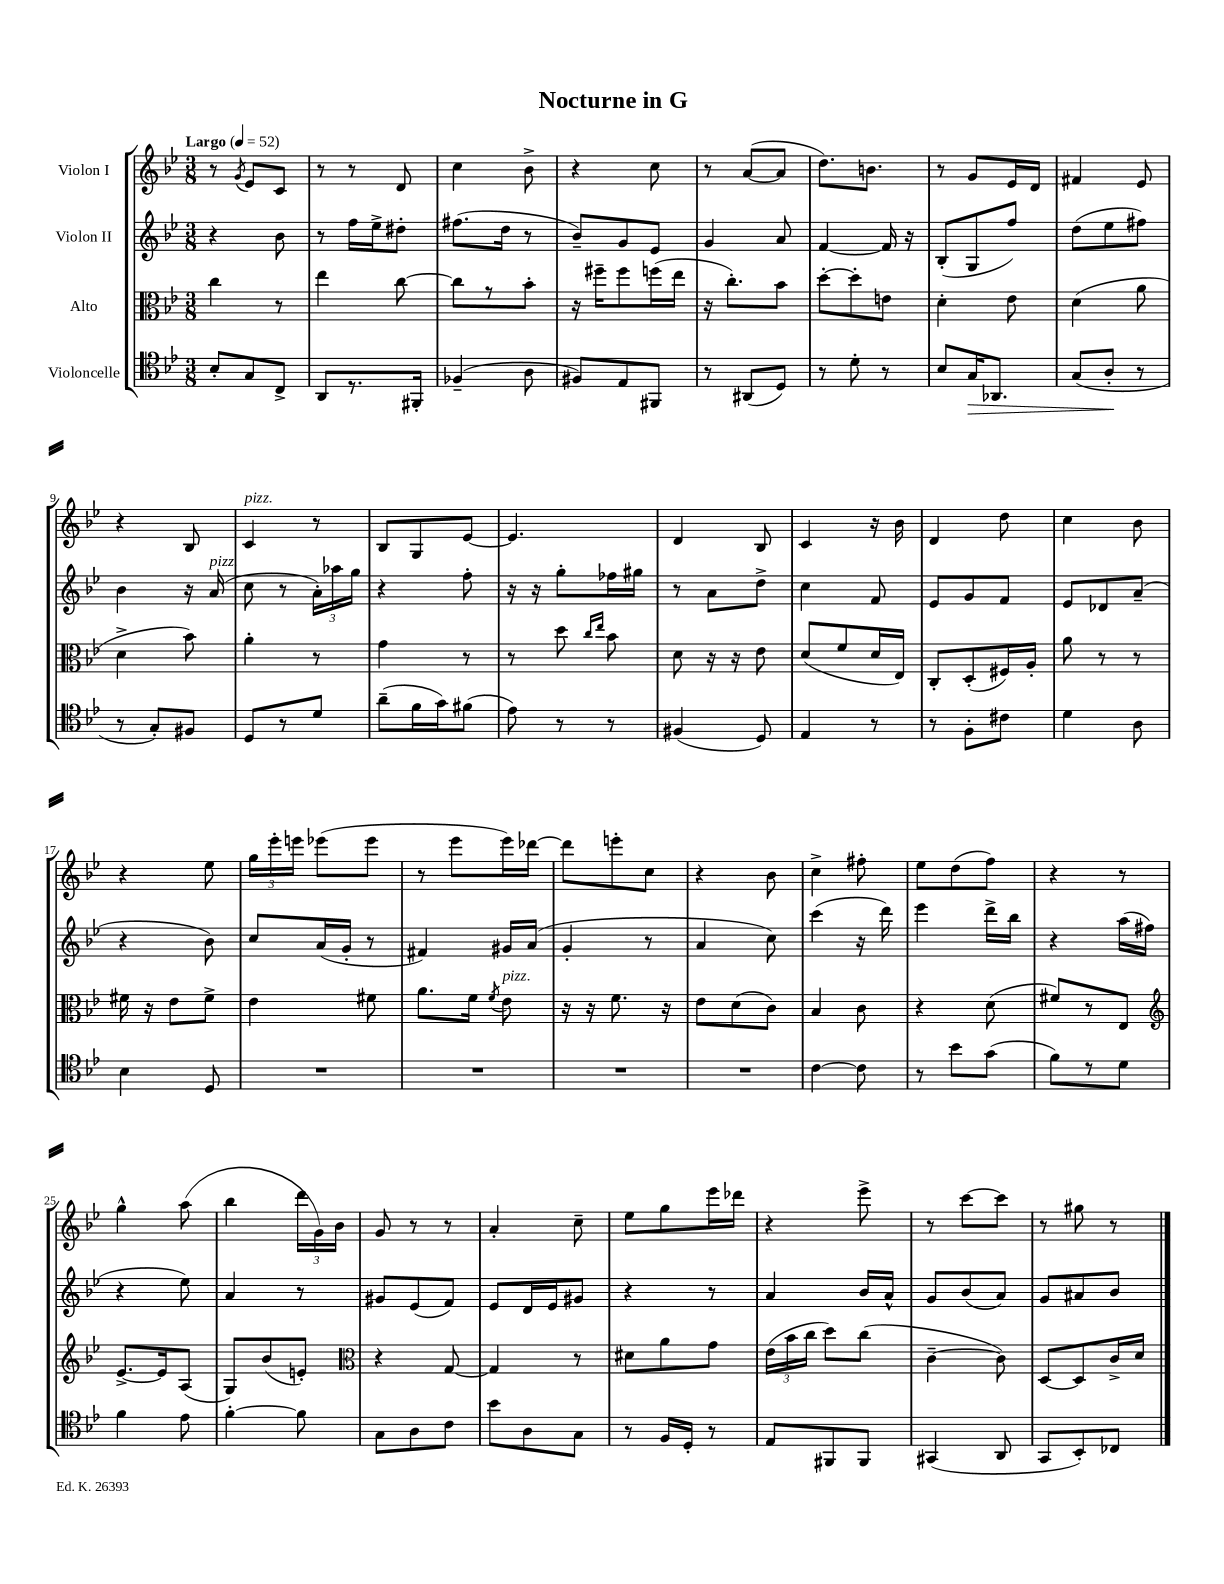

**kern	**dynam	**kern	**kern	**kern
*part4	*part4	*part3	*part2	*part1
*staff4	*staff4	*staff3	*staff2	*staff1
*I"Violoncelle	*	*I"Alto	*I"Violon II	*I"Violon I
*clefC4	*	*clefC3	*clefG2	*clefG2
*k[b-e-]	*	*k[b-e-]	*k[b-e-]	*k[b-e-]
*M3/8	*	*M3/8	*M3/8	*M3/8
*MM52	*	*MM52	*MM52	*MM52
=1	=1	=1	=1	=1
!	!	!	!	!LO:TX:a:B:t=Largo
8B-'/L	.	4cc\	4r	8r
.	.	.	.	8qg/
8G/	.	.	.	8e-/L
8C^/J	.	8r	8b-\	8c/J
=2	=2	=2	=2	=2
8AA/L	.	4ee-\	8r	8r
8.r	.	.	16ff\LL	8r
.	.	.	16ee-^\J	.
.	.	[8cc\	8dd#X'\J	8d/
16FF#X'/Jk	.	.	.	.
=3	=3	=3	=3	=3
(4F-X~/	.	8cc\L]	(8.ff#X\L	4cc\
.	.	8r	.	.
.	.	.	16dd\Jk	.
8A\	.	8b-'\J	8r	8b-^\
=4	=4	=4	=4	=4
8F#X/L)	.	16r	8b-~/L)	4r
.	.	16ff#X~\KL	.	.
8E-/	.	8ff#\	8g/	.
8FF#X/J	.	(16ffn\L	8e-/J	8cc\
.	.	16ee-\JJ	.	.
=5	=5	=5	=5	=5
8r	.	16r	4g/	8r
.	.	8.cc'\L)	.	.
(8AA#X/L	.	.	.	([8a/L
8D/J)	.	8b-\J	8a/	8a/J]
=6	=6	=6	=6	=6
8r	.	[8dd'\L	[4f/	8.dd\L)
8d'\	.	8dd'\]	.	.
.	.	.	.	8.bn\J
8r	.	8en\J	16f/]	.
.	.	.	16r	.
=7	=7	=7	=7	=7
8B-/L	.	4d'\	(8B-'/L	8r
!	!LO:HP:b	!	!	!
16G/K	>	.	8G/	8g/L
8.AA-X/J	.	.	.	.
.	.	8e-\	8ff/J)	16e-/L
.	.	.	.	16d/JJ
=8	=8	=8	=8	=8
(8G/L	.	(4d\	(8dd\L	4f#X/
8A'/J	.	.	8ee-\	.
8r	]	8a\	8ff#X\J)	8e-/
!!LO:LB:g=z
=9	=9	=9	=9	=9
8r	.	4d^\	4b-\	4r
8G'/L)	.	.	.	.
8F#X/J	.	8b-\)	16r	8B-/
!	!	!	!LO:TX:a:i:t=pizz.	!
.	.	.	(16a/	.
=10	=10	=10	=10	=10
!	!	!	!	!LO:TX:a:i:t=pizz.
8D/L	.	4a'\	8cc\	4c/
8r	.	.	8r	.
8d/J	.	8r	24a'\LL)	8r
.	.	.	24aa-X\	.
.	.	.	24gg\JJ	.
=11	=11	=11	=11	=11
(8a~\L	.	4g\	4r	8B-/L
16f\L	.	.	.	8G/
16g\J)	.	.	.	.
(8f#X\J	.	8r	8ff'\	[8e-/J
=12	=12	=12	=12	=12
8e-\)	.	8r	16r	4.e-/]
.	.	.	16r	.
8r	.	8dd\	8gg'\L	.
.	.	16qqcc/LL	.	.
.	.	16qqee-/JJ	.	.
8r	.	8b-\	16ff-X\L	.
.	.	.	16gg#X\JJ	.
=13	=13	=13	=13	=13
(4F#X/	.	8d\	8r	4d/
.	.	16r	8a\L	.
.	.	16r	.	.
8D/)	.	8e-\	8dd^\J	8B-/
=14	=14	=14	=14	=14
4E-/	.	(8d/L	4cc\	4c/
.	.	8f/	.	.
8r	.	16d/L	8f/	16r
.	.	16E-/JJ)	.	16b-\
=15	=15	=15	=15	=15
8r	.	8C'/L	8e-/L	4d/
8F'\L	.	(8D'/	8g/	.
8c#X\J	.	16F#X/L)	8f/J	8dd\
.	.	16A'/JJ	.	.
=16	=16	=16	=16	=16
4d\	.	8a\	8e-/L	4cc\
.	.	8r	8d-X/	.
8A\	.	8r	(8a~/J	8b-\
!!LO:LB:g=z
=17	=17	=17	=17	=17
4B-\	.	16f#X\	4r	4r
.	.	16r	.	.
.	.	8e-\L	.	.
8D/	.	8f#^\J	8b-\)	8ee-\
=18	=18	=18	=18	=18
4.r	.	4e-\	8cc/L	24gg\LL
.	.	.	.	24eee-'\
.	.	.	.	24eeen\JJ
.	.	.	(16a/L	(8eee-X\L
.	.	.	16g'/JJ	.
.	.	8f#X\	8r	8eee-\J
=19	=19	=19	=19	=19
4.r	.	8.a\L	4f#X/)	8r
.	.	.	.	8eee-\L
.	.	16f\Jk	.	.
.	.	8qf/	.	.
!	!	!LO:TX:a:i:t=pizz.	!	!
.	.	8e-\	16g#X/LL	16eee-\L)
.	.	.	(16a/JJ	[16ddd-X\JJ
=20	=20	=20	=20	=20
4.r	.	16r	4g'/	8ddd-\L]
.	.	16r	.	.
.	.	8.f\	.	8eeen'\
.	.	.	8r	8cc\J
.	.	16r	.	.
=21	=21	=21	=21	=21
4.r	.	8e-\L	4a/	4r
.	.	(8d\	.	.
.	.	8c\J)	8cc\)	8b-\
=22	=22	=22	=22	=22
[4c\	.	4B-/	(4ccc\	4cc^\
8c\]	.	8c\	16r	8ff#X'\
.	.	.	16ddd\)	.
=23	=23	=23	=23	=23
8r	.	4r	4eee-\	8ee-\L
8b-\L	.	.	.	(8dd\
(8g\J	.	(8d\	16ddd^\LL	8ff\J)
.	.	.	16bb-\JJ	.
=24	=24	=24	=24	=24
8f\L)	.	8f#X/L)	4r	4r
8r	.	8r	.	.
8d\J	.	8E-/J	(16aa\LL	8r
.	.	.	16ff#X\JJ	.
!!LO:LB:g=z
=25	=25	=25	=25	=25
*	*	*clefG2	*	*
4f\	.	[8.e-^/L	4r	4gg^^\
.	.	16e-/k]	.	.
8e-\	.	(8A/J	8ee-\)	(8aa\
=26	=26	=26	=26	=26
[4f'\	.	8G/L)	4a/	4bb-\
.	.	(8b-/	.	.
8f\]	.	8en'/J)	8r	24ddd\LL
.	.	.	.	24g\)
.	.	.	.	24b-\JJ
=27	=27	=27	=27	=27
*	*	*clefC3	*	*
8G\L	.	4r	8g#X/L	8g/
8A\	.	.	(8e-/	8r
8c\J	.	[8G/	8f/J)	8r
=28	=28	=28	=28	=28
8b-\L	.	4G/]	8e-/L	4a'/
8A\	.	.	16d/L	.
.	.	.	16e-/J	.
8G\J	.	8r	8g#X/J	8cc~\
=29	=29	=29	=29	=29
8r	.	8d#X\L	4r	8ee-\L
16F/LL	.	8a\	.	8gg\
16D'/JJ	.	.	.	.
8r	.	8g\J	8r	16eee-\L
.	.	.	.	16ddd-X\JJ
=30	=30	=30	=30	=30
8E-/L	.	(24e-\LL	4a/	4r
.	.	24b-\	.	.
.	.	24cc\JJ	.	.
8FF#X/	.	8dd\L)	.	.
8FF#/J	.	(8cc\J	16b-/LL	8eee-^\
.	.	.	16a^^/JJ	.
=31	=31	=31	=31	=31
(4GG#X/	.	[4c~\	8g/L	8r
.	.	.	(8b-/	[8ccc\L
8AA/	.	8c\])	8a/J)	8ccc\J]
=32	=32	=32	=32	=32
8GG/L	.	[8D/L	8g/L	8r
8BB-'/)	.	8D/]	8a#X/	8gg#X\
8C-X/J	.	16c^/L	8b-/J	8r
.	.	16d/JJ	.	.
==	==	==	==	==
*-	*-	*-	*-	*-
